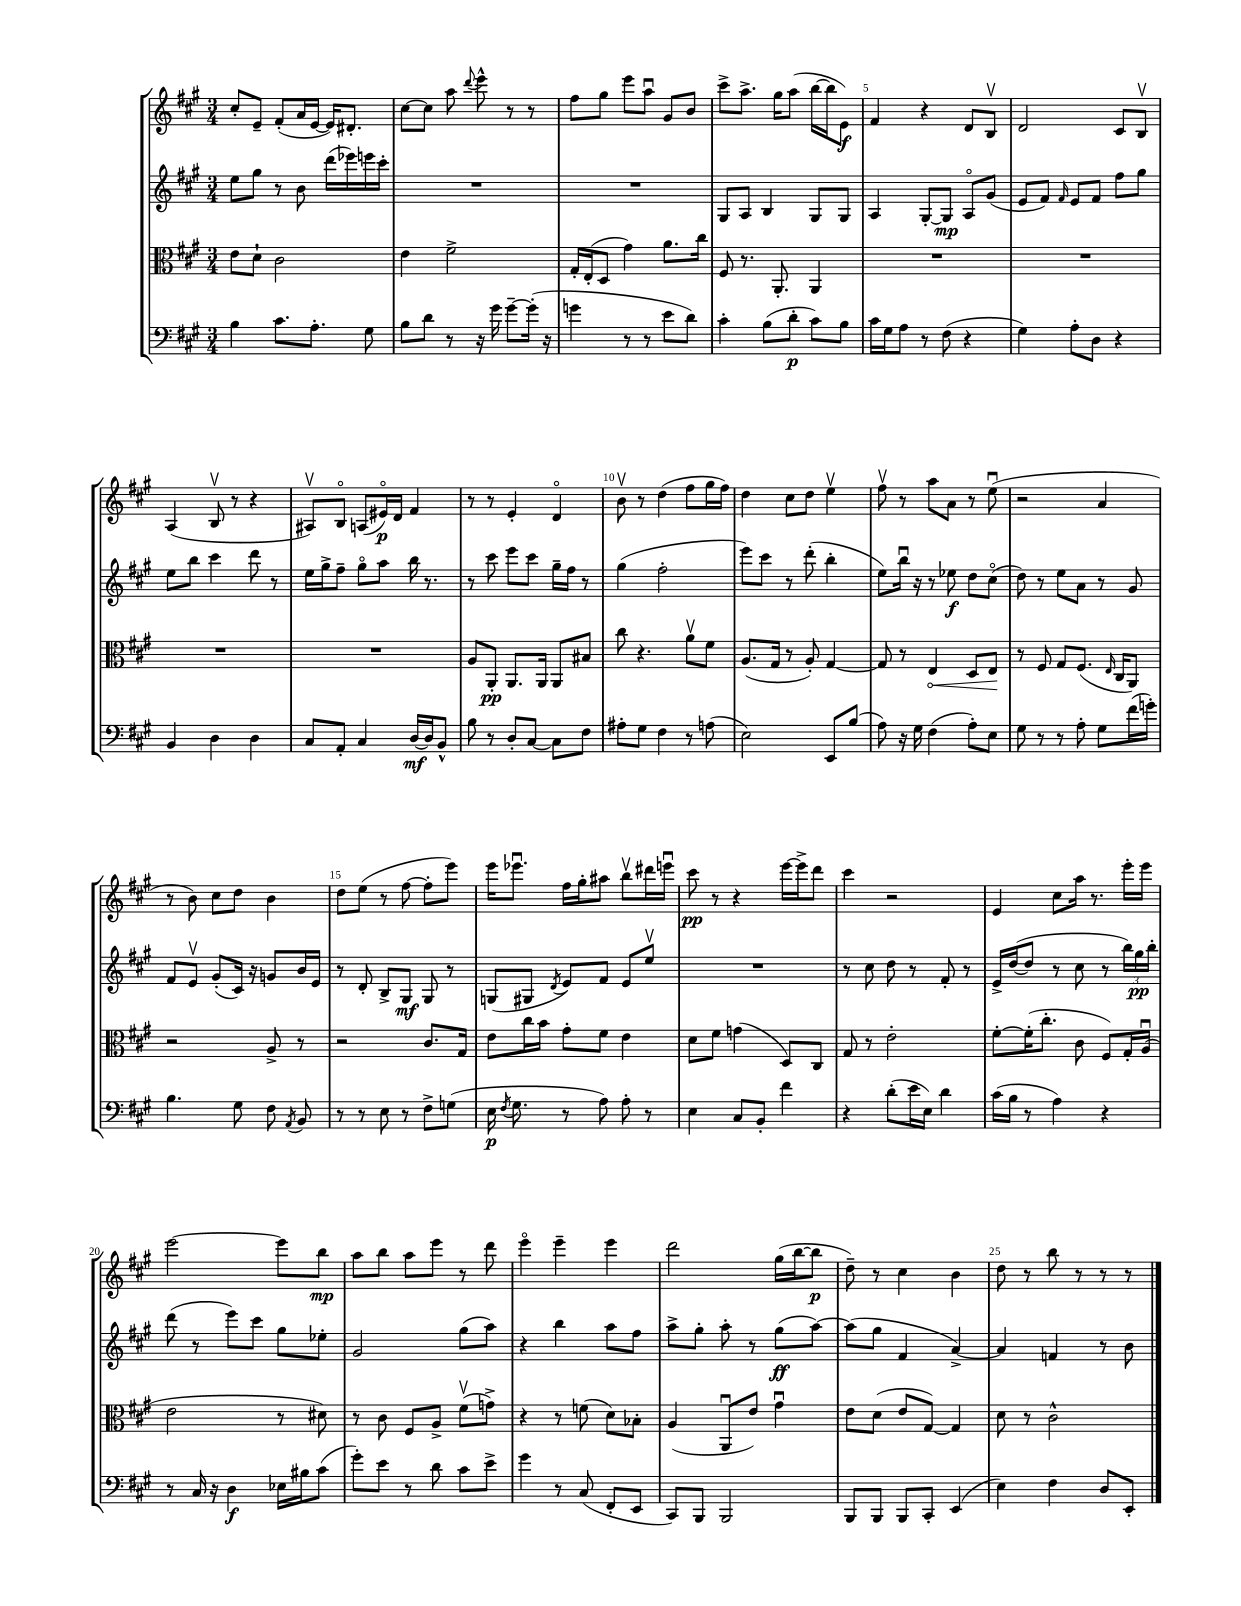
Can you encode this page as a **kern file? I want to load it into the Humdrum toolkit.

**kern	**kern	**kern	**kern
*staff4	*staff3	*staff2	*staff1
*clefF4	*clefC3	*clefG2	*clefG2
*k[f#c#g#]	*k[f#c#g#]	*k[f#c#g#]	*k[f#c#g#]
*M3/4	*M3/4	*M3/4	*M3/4
4B\	8e\L	8ee\L	8cc#'/L
.	8d`\J	8gg#\J	8e~/J
8.c#\L	2c#\	8r	(8f#'/L
.	.	8b\	16a/L
8.A'\J	.	.	[16e/JJ
.	.	(16ddd\LL	16e/]LK)
.	.	16eee-\)	8.d#'/J
8G#\	.	16eee\	.
.	.	16ccc#'\JJ	.
=	=	=	=
8B\L	4e\	2.r	[8cc#\L
8d\J	.	.	8cc#\]J
8r	2f#^\	.	8aa\
.	.	.	8qqddd/
16r	.	.	8eee^^\
16g#\	.	.	.
[8g#~\L	.	.	8r
(16g#'\]Jk	.	.	8r
16r	.	.	.
=	=	=	=
4g\	16G#'/LL	2.r	8ff#\L
.	(16E'/J	.	.
.	8D/J	.	8gg#\J
8r	4g#\)	.	8eee\L
8r	.	.	8aau\J
8e\L	8.a\L	.	8g#/L
8d\J)	.	.	8b/J
.	16cc#\Jk	.	.
=	=	=	=
4c#'\	8F#/	8G#/L	8ccc#^\L
.	8.r	8A/J	8.aa^\J
(8B\L	.	4B/	.
.	8.AA'/	.	16gg#\LK
8d'\J	.	.	(8aa\J
8c#\L)	4AA/	8G#/L	[16bb\LL
.	.	.	16bb\]J
8B\J	.	8G#/J	8e\J)
=	=	=	=
16c#\LL	2.r	4A/	4f#/
16G#\J	.	.	.
8A\J	.	.	.
8r	.	[8G#'/L	4r
(8F#\	.	8G#/]J	.
4r	.	8Ao/L	8d/L
.	.	(8g#/J	8Bv/J
=	=	=	=
4G#\)	2.r	8e/L	2d/
.	.	8f#/J)	.
.	.	16qqf#/	.
8A'\L	.	8e/L	.
8D\J	.	8f#/J	.
4r	.	8ff#\L	8c#/L
.	.	8gg#\J	8Bv/J
=	=	=	=
4BB/	2.r	8ee\L	(4A/
.	.	8bb\J	.
4D\	.	4ccc#\	8Bv/
.	.	.	8r
4D\	.	8ddd\	4r
.	.	8r	.
=	=	=	=
8C#/L	2.r	16ee\LL	8A#v/L)
.	.	16gg#^\J	.
8AA'/J	.	8ff#~\J	8Bo/J
4C#/	.	8gg#o\L	(8A/L
.	.	8aa\J	16e#o/L)
.	.	.	16d/JJ
[16D/LL	.	16bb\	4f#/
16D/]J	.	8.r	.
8BB^^/J	.	.	.
=	=	=	=
8B\	8A/L	8r	8r
8r	8AA'/J	8ccc#\	8r
8D'/L	8.AA/L	8eee\L	4e'/
[8C#/J	.	8ccc#\J	.
.	16AA/Jk	.	.
8C#\]L	8AA/L	16gg#~\LL	4do/
.	.	16ff#\JJ	.
8F#\J	8B#/J	8r	.
=	=	=	=
8A#'\L	8cc#\	(4gg#\	8bv\
8G#\J	4.r	.	8r
4F#\	.	2ff#'\	(4dd\
8r	8av\L	.	8ff#\L
(8A\	8f#\J	.	16gg#\L
.	.	.	16ff#\JJ)
=	=	=	=
2E\)	(8.A/L	8eee\L)	4dd\
.	.	8ccc#\J	.
.	16G#/Jk	.	.
.	8r	8r	8cc#\L
.	8A'/)	(8ddd'\	8dd\J
8EE/L	[4G#/	4bb'\	4eev\
(8B/J	.	.	.
=	=	=	=
8A\)	8G#/]	8ee\L)	8ff#v\
16r	8r	16bbu\Jk	8r
16G#\	.	16r	.
(4F#\	4E/	8r	8aa\L
.	.	8ee-\	8a\J
8A'\L)	8D/L	8dd\L	8r
8E\J	8E/J	(8cc#o\J	(8eeu\
=	=	=	=
8G#\	8r	8dd\)	2r
8r	8F#/	8r	.
8r	8G#/L	8ee\L	.
8A'\	(8.F#/J	8a\J	.
8G#\L	.	8r	4a/
.	16qqE/	.	.
.	16C#/LK	.	.
(16f#\L	8AA/J)	8g#/	.
16g'\JJ)	.	.	.
=	=	=	=
4.B\	2r	8f#/L	8r
.	.	8ev/J	8b\)
.	.	(8g#'/L	8cc#\L
8G#\	.	16c#/Jk)	8dd\J
.	.	16r	.
8F#\	8A^/	8g/L	4b\
8qAA/	.	.	.
8BB/	8r	16b/L	.
.	.	16e/JJ	.
=	=	=	=
8r	2r	8r	8dd\L
8r	.	8d'/	(8ee\J
8E\	.	8B^/L	8r
8r	.	8G#/J	[8ff#\
8F#^\L	8.c#/L	8G#/	8ff#'\]L
(8G\J	.	8r	8eee\J)
.	16G#/Jk	.	.
=	=	=	=
16E\	8e\L	(8G/L	16eee\LK
8qF#/	.	.	.
8.G#\	.	.	8.eee-u\J
.	16cc#\L	8G#/J	.
.	16b\JJ	.	.
.	.	8qd/	.
8r	8g#'\L	8e/L)	16ff#\LL
.	.	.	16gg#'\J
8A\)	8f#\J	8f#/J	8aa#\J
8A'\	4e\	8e/L	8bbv\L
8r	.	8eev/J	16ddd#\L
.	.	.	16eeeu\JJ
=	=	=	=
4E\	8d\L	2.r	8ccc#\
.	8f#\J	.	8r
8C#/L	(4g\	.	4r
8BB'/J	.	.	.
4f#\	8D/L)	.	[16eee\LL
.	.	.	16eee^\]J
.	8C#/J	.	8ddd\J
=	=	=	=
4r	8G#/	8r	4ccc#\
.	8r	8cc#\	.
(8d'\L	2e'\	8dd\	2r
16e\L	.	8r	.
16E\JJ)	.	.	.
4d\	.	8f#'/	.
.	.	8r	.
=	=	=	=
(16c#\LL	[8f#'\L	16e^/LL	4e/
16B\JJ	.	([16dd/J	.
8r	(16f#'\]K	8dd/]J	.
.	8.cc#'\J	.	.
4A\)	.	8r	8cc#\L
.	8c#\	8cc#\	16aa\Jk
.	.	.	8.r
4r	8F#/L)	8r	.
.	16G#'/L	24bb\LL)	16eee'\LL
.	.	24gg#\	.
.	(16Au/JJ	.	16eee\JJ
.	.	24bb'\JJ	.
=	=	=	=
8r	2e\	(8ddd\	[2eee\
16C#/	.	8r	.
16r	.	.	.
4D\	.	8eee\L)	.
.	.	8ccc#\J	.
16E-\LL	8r	8gg#\L	8eee\]L
16B#\J	.	.	.
(8c#\J	8d#\)	8ee-'\J	8bb\J
=	=	=	=
8g#'\L)	8r	2g#/	8aa\L
8e\J	8c#\	.	8bb\J
8r	8F#/L	.	8aa\L
8d\	8A^/J	.	8eee\J
8c#\L	(8f#v\L	(8gg#\L	8r
8e^\J	8g^\J)	8aa\J)	8ddd\
=	=	=	=
4g#\	4r	4r	4eeeo\
8r	8r	4bb\	4eee~\
(8C#/	(8f\	.	.
8FF#'/L	8d\L)	8aa\L	4eee\
8EE/J	8B-'\J	8ff#\J	.
=	=	=	=
8CC#/L)	(4A/	8aa^\L	2ddd\
8BBB/J	.	8gg#'\J	.
2BBB/	8AAu/L	8aa'\	.
.	8e/J)	8r	.
.	4g#u\	(8gg#\L	(16gg#\LL
.	.	.	[16bb\J
.	.	[8aa\J)	8bb\]J
=	=	=	=
8BBB/L	8e\L	(8aa\]L	8dd~\)
8BBB/J	(8d\J	8gg#\J	8r
8BBB/L	8e/L	4f#/	4cc#\
8CC#'/J	[8G#/J)	.	.
(4EE/	4G#/]	[4a^/)	4b\
=	=	=	=
4E\)	8d\	4a/]	8dd\
.	8r	.	8r
4F#\	2c#^^\	4f/	8bb\
.	.	.	8r
8D/L	.	8r	8r
8EE'/J	.	8b\	8r
==	==	==	==
*-	*-	*-	*-
